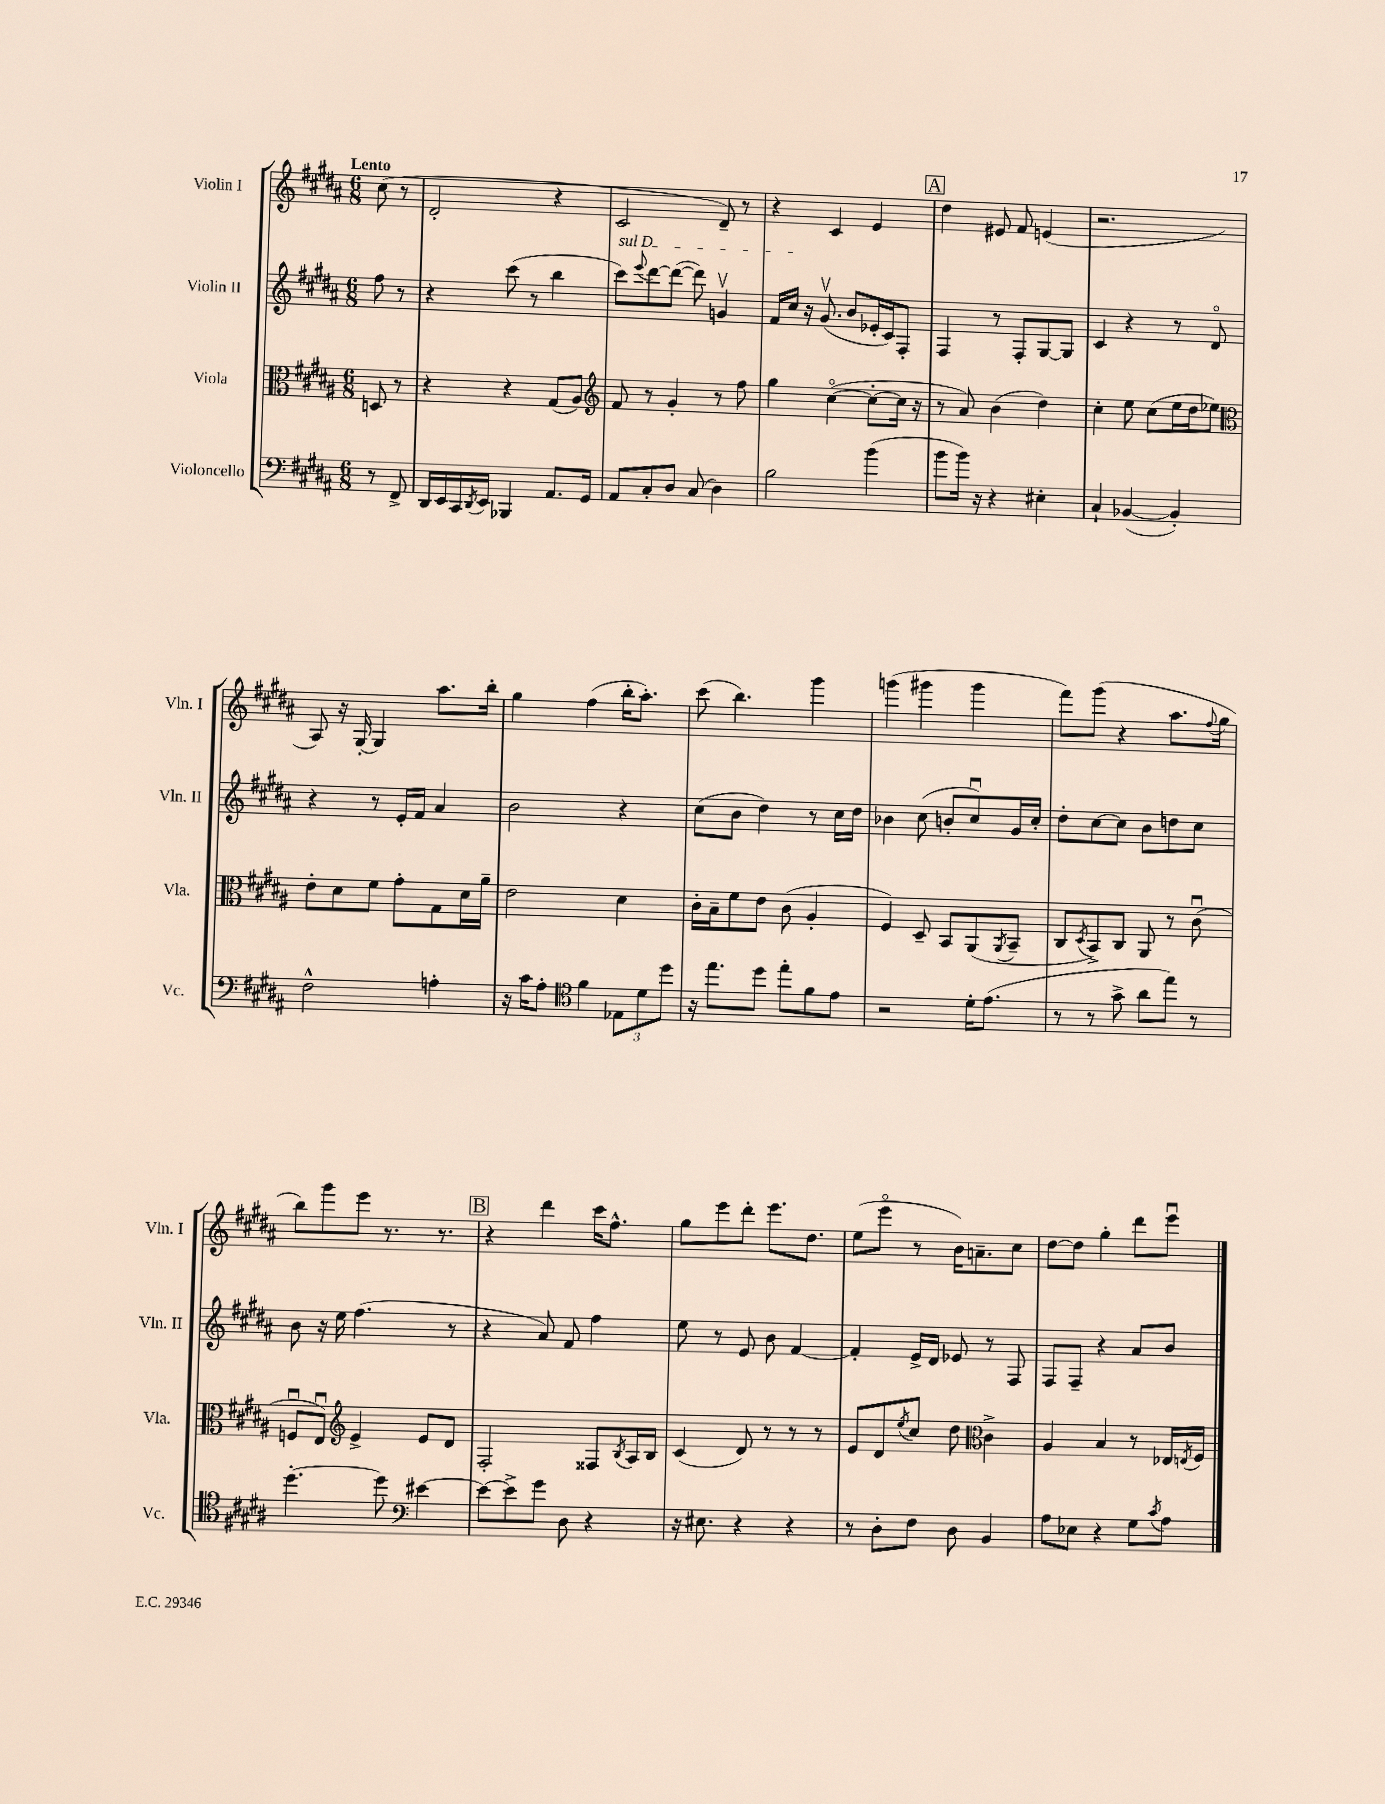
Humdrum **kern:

**kern	**kern	**kern	**kern
*staff4	*staff3	*staff2	*staff1
*clefF4	*clefC3	*clefG2	*clefG2
*k[f#c#g#d#a#]	*k[f#c#g#d#a#]	*k[f#c#g#d#a#]	*k[f#c#g#d#a#]
*M6/8	*M6/8	*M6/8	*M6/8
8r	8D	8ff#	(8cc#
8FF#^	8r	8r	8r
=	=	=	=
16DD#	4r	4r	2d#'
16EE	.	.	.
16CC#	.	.	.
8qDD#	.	.	.
16EE	.	.	.
4BBB-	4r	(8ccc#	.
.	.	8r	.
8.AA#	(8G#	4bb	4r
.	8A#)	.	.
16GG#	.	.	.
=	=	=	=
*	*clefG2	*	*
8AA#	8f#	8ccc#)	2c#
.	.	8qqeee	.
8C#'	8r	[8ddd#	.
8D#	4g#'	(8ddd#_	.
(8C#	.	8ddd#])	.
4D#)	8r	4gv	8d#~)
.	8ff#	.	8r
=	=	=	=
2B	4gg#	16f#	4r
.	.	16cc#	.
.	.	16r	.
.	.	(8.g#v	.
.	([4cc#o	.	4c#
.	.	8b	.
(4b	8cc#'_	16e-'	4e
.	.	16c#)	.
.	16cc#]	8F#'	.
.	16r	.	.
=	=	=	=
8b	8r	4F#	4dd#
16b)	8a#)	.	.
16r	.	.	.
4r	(4b	8r	8e#
.	.	8F#'	8f#
4E#'	4dd#)	[8G#	(4e
.	.	8G#]	.
=	=	=	=
4C#`	4cc#'	4c#	2.r
([4BB-	8ee	4r	.
.	(8cc#	.	.
4BB-'])	16ee	8r	.
.	16dd#	.	.
.	8ee-)	8d#o	.
=	=	=	=
*	*clefC3	*	*
2F#^^	8e'	4r	8A#)
.	8d#	.	16r
.	.	.	[16G#'
.	8f#	8r	4G#]
.	8g#'	16e'	.
.	.	16f#	.
4A'	8G#	4a#	8.aa#
.	16d#	.	.
.	16a#~	.	16bb'
=	=	=	=
16r	2e	2b	4gg#
16c#	.	.	.
8A#'	.	.	.
*clefC4	*	*	*
4f#	.	.	(4ff#
12E-	4d#	4r	16bb'
.	.	.	8.aa#')
12d#	.	.	.
12dd#	.	.	.
=	=	=	=
16r	16c#'	(8cc#	(8ccc#
8.ee	16B~	.	.
.	8f#	8b	4.bb)
8dd#	8e	4dd#)	.
8ee'	(8c#	.	.
8f#	4A#'	8r	4ggg#
8e	.	16cc#	.
.	.	16dd#	.
=	=	=	=
2r	4F#)	4b-	(4ggg
.	8D#~	(8cc#	4ggg#
.	8BB	8b'	.
16d#'	(8AA#	8cc#u)	4ggg#
(8.e	.	.	.
.	8qAA#	.	.
.	8BB~	16g#	.
.	.	16cc#'	.
=	=	=	=
8r	8C#	8dd#'	8fff#)
.	8qD#	.	.
8r	8BB^)	[8cc#	(8ggg#
8g#^	8C#	8cc#]	4r
8a#	8AA#	8b	.
8ee)	8r	8dd	8.aa#
8r	(8c#u	8cc#	.
.	.	.	8qqff#
.	.	.	16gg#
=	=	=	=
[4.dd#'	8Fu	8b	8bb)
.	8Eu)	16r	8ggg#
.	.	16ee	.
*	*clefG2	*	*
.	4e^	(4.ff#	8eee
8dd#]	.	.	8.r
*clefF4	*	*	*
[4e#	8e	.	.
.	.	.	8.r
.	8d#	8r	.
=	=	=	=
8e#_	2F#'	4r	4r
8e#^]	.	.	.
8g#	.	8a#)	4ddd#
8D#	.	8f#	.
4r	8F##	4ff#	16ccc#
.	.	.	8.ff#^^
.	8qB	.	.
.	16A#	.	.
.	16B	.	.
=	=	=	=
16r	(4c#	8ee	8gg#
8.E#	.	.	.
.	.	8r	8eee
4r	8d#)	8e	8ddd#'
.	8r	8b	8.eee
4r	8r	[4f#	.
.	.	.	8.dd#
.	8r	.	.
=	=	=	=
8r	8e	4f#']	(8ee
8D#'	8d#	.	8eeeo
.	8qee	.	.
8F#	8cc#	16e^	8r
.	.	16d#	.
8D#	8dd#	8e-	16b)
.	.	.	8.a~
*	*clefC3	*	*
4BB	4c#^	8r	.
.	.	8F#	8cc#
=	=	=	=
8A#	4A#	8F#	[8dd#
8E-	.	8F#~	8dd#]
4r	4B	4r	4gg#'
8G#	8r	8a#	8ddd#
8qc#	.	.	.
8A#	16E-	8b	8eeeu
.	8qE	.	.
.	16F#	.	.
==	==	==	==
*-	*-	*-	*-
